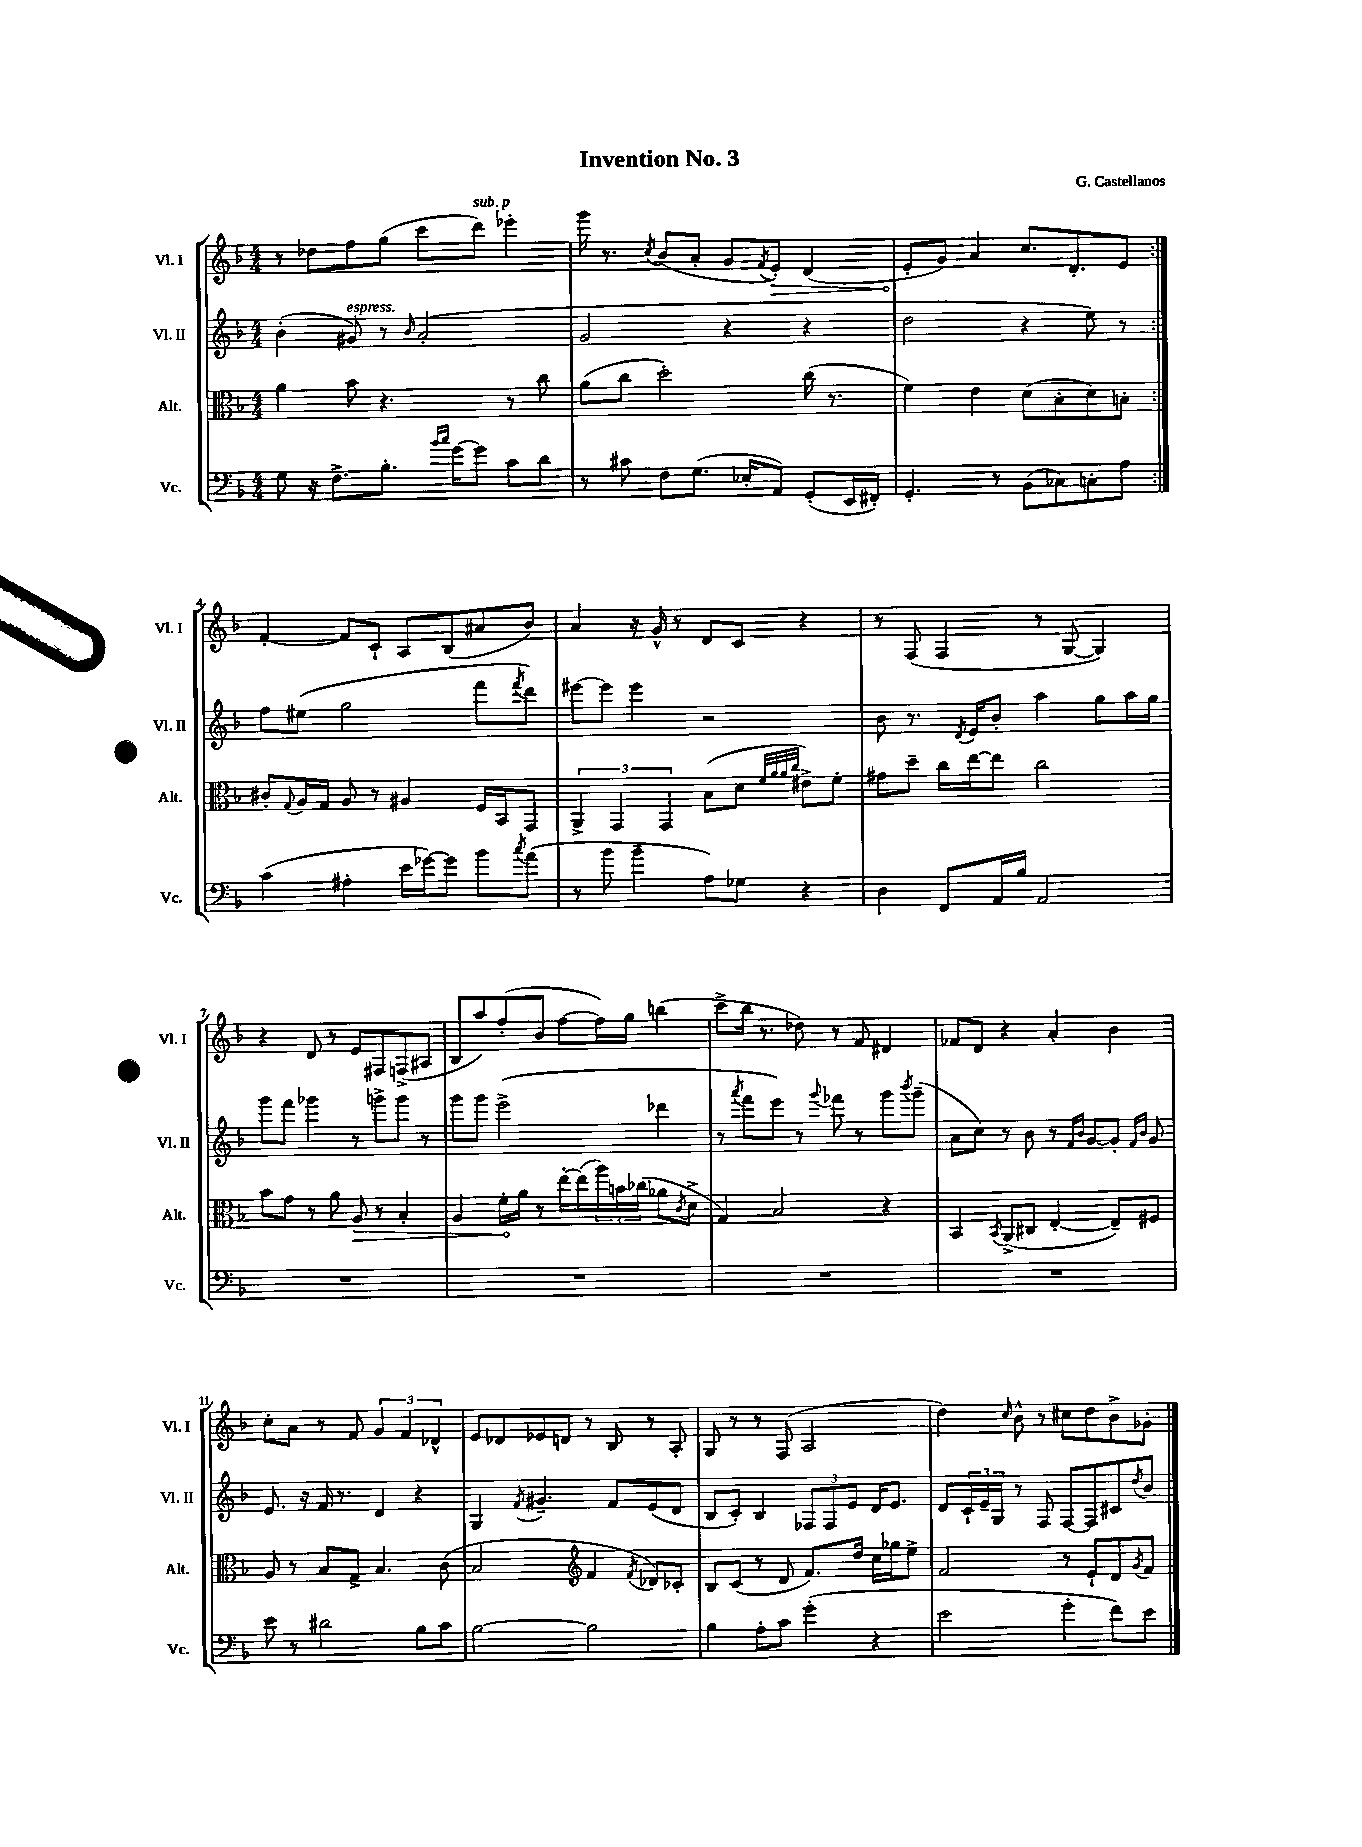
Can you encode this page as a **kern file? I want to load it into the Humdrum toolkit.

**kern	**kern	**dynam	**kern	**kern	**dynam
*part4	*part3	*part3	*part2	*part1	*part1
*staff4	*staff3	*staff3	*staff2	*staff1	*staff1
*I"Vc.	*I"Alt.	*	*I"Vl. II	*I"Vl. I	*
*I'Vc.	*I'Alt.	*	*I'Vl. II	*I'Vl. I	*
*clefF4	*clefC3	*	*clefG2	*clefG2	*
*k[b-]	*k[b-]	*	*k[b-]	*k[b-]	*
*M4/4	*M4/4	*	*M4/4	*M4/4	*
=1	=1	=1	=1	=1	=1
8G\	4a\	.	(4b-'\	8r	.
16r	.	.	.	8dd-X\L	.
8.F^\L	.	.	.	.	.
!	!	!	!LO:TX:a:i:t=espress.	!	!
.	8b-\	.	8g#X/)	8ff\	.
8.B-'\J	4.r	.	8r	(8gg\J	.
.	.	.	16qqb-/	.	.
.	.	.	(2a'/	8ccc\L	.
16qqb-/LL	.	.	.	.	.
16qqcc/JJ	.	.	.	.	.
[16g\KL	.	.	.	.	.
!	!	!	!	!LO:TX:a:i:t=sub. p	!
8g\J]	.	.	.	8ddd\J)	.
8c\L	8r	.	.	4eee-X'\	.
8d\J	8cc\	.	.	.	.
=2	=2	=2	=2	=2	=2
8r	(8a\L	.	2g/	16ggg\	.
.	.	.	.	8.r	.
8c#X\	8cc\J	.	.	.	.
.	.	.	.	8qcc/	.
8F\L	2dd'\)	.	.	(8b-/L	.
(8.G\J	.	.	.	8a'/J	.
.	.	.	4r	8g/L	.
16E-X'/KL	.	.	.	.	.
.	.	.	.	8qf/	.
!	!	!	!	!	!LO:HP:b
8AA/J)	.	.	.	8e'/J)	>
(8GG'/L	(16cc\	.	4r	(4d/	.
.	8.r	.	.	.	.
16EE/L	.	.	.	.	.
16FF#X'/JJ)	.	.	.	.	.
=3	=3	=3	=3	=3	=3
4.GG'/	4f\)	.	2dd\	8e'/L	.
.	.	.	.	8g/J)	]
.	4e\	.	.	4a/	.
8r	.	.	.	.	.
(8BB-\L	(8d\L	.	4r	8.cc/L	.
8C-X\)	8B-'\	.	.	.	.
.	.	.	.	8.d'/	.
8Cn'\	8d\)	.	8ee\)	.	.
8A\J	8Bn'\J	.	8r	8e/J	.
!!LO:LB:g=z
=4:|!	=4:|!	=4:|!	=4:|!	=4:|!	=4:|!
(4c\	8c#X'/L	.	8ff\L	[4f'/	.
.	8qqG/	.	.	.	.
.	16A/L	.	(8ee#X\J	.	.
.	16G/JJ	.	.	.	.
4A#X'\	8A/	.	2gg\	8f/L]	.
.	8r	.	.	8c`/J	.
16e\LL	4A#X/	.	.	8A/L	.
[16g-X\J)	.	.	.	.	.
8g-\J]	.	.	.	(8B-/	.
8b-\L	16F/LL	.	8fff\L	8a#X/	.
.	16BB-/J	.	.	.	.
8qcc/	.	.	8qfff/	.	.
(8a\J	8GG/J	.	8ddd\J)	8b-/J)	.
=5	=5	=5	=5	=5	=5
8r	6AA^/	.	[8eee#X\L	4a/	.
8b-\	.	.	8eee#\J]	.	.
.	6GG/	.	.	.	.
4b-~\	.	.	4eee#\	16r	.
.	.	.	.	16g^^/	.
.	6GG/	.	.	.	.
.	.	.	.	8r	.
8A\L)	(8B-\L	.	2r	8d/L	.
8G-X\J	8d\J	.	.	8c/J	.
.	32qqf/LLL	.	.	.	.
.	32qqa/	.	.	.	.
.	32qqa/	.	.	.	.
.	32qqcc/JJJ	.	.	.	.
4r	8e#X^\L)	.	.	4r	.
.	8f'\J	.	.	.	.
=6	=6	=6	=6	=6	=6
4D\	8g#X\L	.	8b-\	8r	.
.	8dd~\J	.	8.r	(8F/	.
8FF/L	16cc\LL	.	.	4F/	.
.	.	.	8qd/	.	.
.	[16ee\J	.	16e/KL	.	.
16AA/L	8ee\J]	.	8b-'/J	.	.
16B-/JJ	.	.	.	.	.
2AA/	2cc\	.	4aa\	8r	.
.	.	.	.	[8G/	.
.	.	.	8gg\L	4G/])	.
.	.	.	16aa\L	.	.
.	.	.	16gg\JJ	.	.
!!LO:LB:g=z
=7	=7	=7	=7	=7	=7
1r	8b-\L	.	8ggg\L	4r	.
.	8g\J	.	8fff\J	.	.
.	8r	.	4ggg-X\	8d/	.
.	8a\	.	.	8r	.
!	!	!LO:HP:b	!	!	!
.	8A/	>	8r	8e/L	.
.	8r	.	8gggn^\L	8F#X/	.
.	4B-'/	.	8ggg\J	(8Fn^/	.
.	.	.	8r	8A#X/J	.
=8	=8	=8	=8	=8	=8
1r	4A/	.	8ggg\L	8B-/L	.
.	.	.	8ggg\J	8aa/)	.
.	16f'\LL	.	(2eee^\	(8ff'/	.
.	16a\JJ	]	.	.	.
.	8r	.	.	8b-/J	.
.	[16ee'\LL	.	.	[8ff\L	.
.	(16ee\]	.	.	.	.
.	24aa\)	.	.	16ff\L])	.
.	24bn\	.	.	.	.
.	.	.	.	16gg\JJ	.
.	(24cc-X\JJ	.	.	.	.
.	8a-X\L	.	4ddd-X\	(4bbn\	.
.	8qc/	.	.	.	.
.	8d^\J	.	.	.	.
=9	=9	=9	=9	=9	=9
1r	4G/)	.	8r	8ccc^\L	.
.	.	.	8qaaa/	.	.
.	.	.	8fff\L	16bb-\Jk	.
.	.	.	.	8.r	.
.	2B-/	.	8eee\J)	.	.
.	.	.	8r	8dd-X\)	.
.	.	.	8qqggg/	.	.
.	.	.	8fff-X\	8r	.
.	.	.	8r	8f/	.
.	4r	.	8ggg\L	4d#X/	.
.	.	.	8qbbb-/	.	.
.	.	.	(8ggg~\J	.	.
=10	=10	=10	=10	=10	=10
1r	4BB-/	.	8a\L	8f-X/L	.
.	.	.	8cc\J)	8d/J	.
.	8qBB-/	.	.	.	.
.	(8AA^/L	.	8r	4r	.
.	8C#X/J	.	8b-\	.	.
.	[4E'/	.	8r	4a'/	.
.	.	.	16qqf/LL	.	.
.	.	.	16qqb-/JJ	.	.
.	.	.	[8g/L	.	.
.	8E~/L])	.	8g'/J]	4b-\	.
.	.	.	16qqf/LL	.	.
.	.	.	16qqb-/JJ	.	.
.	8F#X/J	.	8g/	.	.
!!LO:LB:g=z
=11	=11	=11	=11	=11	=11
8e\	8A/	.	8.e/	8cc'\L	.
8r	8r	.	.	8a\J	.
.	.	.	16r	.	.
2d#X\	8B-/L	.	16f/	8r	.
.	.	.	8.r	.	.
.	8G^/J	.	.	8f/	.
.	4.B-/	.	4d/	6g/	.
.	.	.	.	6f/	.
8B-\L	.	.	4r	.	.
.	.	.	.	6d-X^^/	.
8c\J	(8c\	.	.	.	.
=12	=12	=12	=12	=12	=12
[2B-\	2B-/	.	4G/	8e/L	.
.	.	.	.	8d-X/	.
.	.	.	8qf/	.	.
.	.	.	4.g#X~/	8e-X/	.
.	.	.	.	8dn/J	.
*	*clefG2	*	*	*	*
2B-\]	4f/	.	.	8r	.
.	.	.	8f/L	8B-/	.
.	8qf/	.	.	.	.
.	8d-X/L)	.	(8e/	8r	.
.	8c-X'/J	.	8d/J	8A'/	.
=13	=13	=13	=13	=13	=13
4B-\	8B-/L	.	8B-/L	8G/	.
.	(8c/J	.	8c'/J)	8r	.
8A'\L	8r	.	4B-/	8r	.
8c\J	8d/	.	.	(8F/	.
(4g'\	8.f/L)	.	12F-X/L	2A/	.
.	.	.	12F-/	.	.
.	.	.	12e/J	.	.
.	16dd/Jk	.	.	.	.
4r	16cc\LL	.	16d/KL	.	.
.	16gg-X\J	.	8.e/J	.	.
.	8ee^\J	.	.	.	.
=14	=14	=14	=14	=14	=14
2e\	2f/	.	8d/L	4dd\)	.
.	.	.	24c`/L	.	.
.	.	.	24e~/	.	.
.	.	.	24G/JJ	.	.
.	.	.	.	16qqcc/	.
.	.	.	8r	8b-^^\	.
.	.	.	8F/	8r	.
4g'\	8r	.	[8F/L	8cc#X\L	.
.	8e`/L	.	8F/]	8dd\	.
8f\L)	8d/	.	8c#X/	8b-^\	.
.	8qg/	.	8qdd/	.	.
8e\J	8f/J	.	8b-/J	8g-X'\J	.
==	==	==	==	==	==
*-	*-	*-	*-	*-	*-
